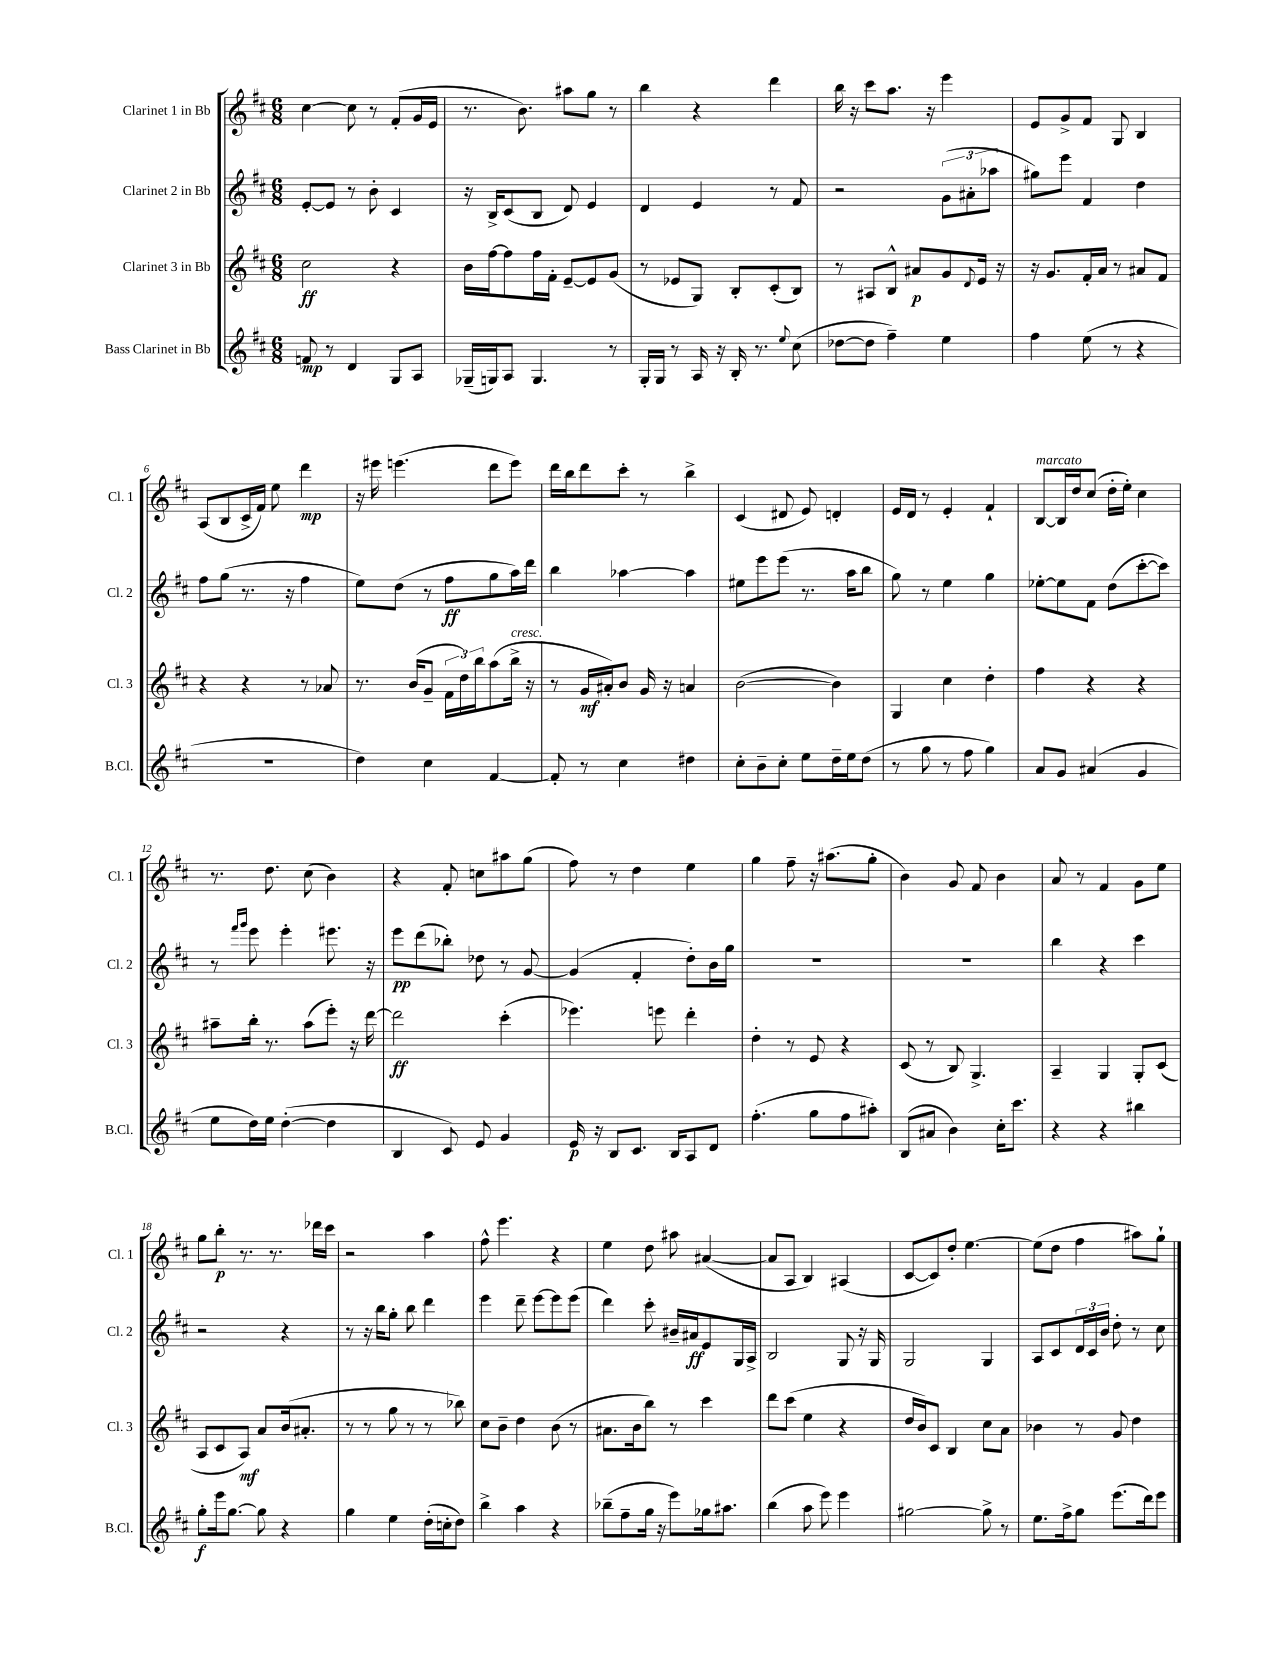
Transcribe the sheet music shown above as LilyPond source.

<<
\new StaffGroup <<
\new Staff = "s0" \with { instrumentName = "Clarinet 1 in Bb" shortInstrumentName = "Cl. 1" } {
    \clef treble \key d \major \numericTimeSignature \time 6/8
    cis''4~ cis''8 r8 fis'8-.( g'16 e'16 |
    r8. b'8.) ais''8 g''8 r8 |
    b''4 r4 d'''4 |
    b''16 r16 cis'''8 a''8. r16 e'''4 |
    e'8 g'8-> fis'8 g8 b4 |
    a8( b8 cis'16-> fis'16) e''8 d'''4\mp |
    r16 eis'''16 e'''4.( d'''8 e'''8) |
    d'''16 b''16 d'''8 cis'''8-. r8 b''4-> |
    cis'4( dis'8 e'8) d'4-. |
    e'16 d'16 r8 e'4-. fis'4-! |
    b8~^\markup { \italic "marcato" } b16 d''16 cis''8( d''16-. e''16-.) cis''4 |
    r8. d''8. cis''8( b'4) |
    r4 fis'8-. c''8 ais''8 g''8( |
    fis''8) r8 d''4 e''4 |
    g''4 fis''8-- r16 ais''8.( g''8-. |
    b'4) g'8 fis'8 b'4 |
    a'8 r8 fis'4 g'8 e''8 |
    g''8 b''8-.\p r8. r8. des'''16 cis'''16 |
    r2 a''4 |
    fis''8-^ e'''4. r4 |
    e''4 d''8 ais''8 ais'4~( |
    ais'8 a8 b4) ais4( |
    cis'8~ cis'8) d''8-. e''4.~ |
    e''8( d''8 fis''4 ais''8) g''8-! \bar "|." |
}
\new Staff = "s1" \with { instrumentName = "Clarinet 2 in Bb" shortInstrumentName = "Cl. 2" } {
    \clef treble \key d \major \numericTimeSignature \time 6/8
    e'8~-. e'8 r8 b'8-. cis'4 |
    r16 b16-> cis'8( b8 d'8) e'4 |
    d'4 e'4 r8 fis'8 |
    r2 \tuplet 3/2 { g'8( ais'8-. aes''8 } |
    gis''8) e'''8 fis'4 d''4 |
    fis''8 g''8( r8. r16 fis''4 |
    e''8) d''8( r8 fis''8\ff g''8 a''16) d'''16 |
    b''4 aes''4~ aes''4 |
    eis''8 e'''8 e'''8( r8. a''16 b''8 |
    g''8) r8 e''4 g''4 |
    ees''8~-. ees''8 fis'8 d''8( cis'''8~-. cis'''8) |
    r8 \grace { fis'''16 g'''16 } e'''8 e'''4-. eis'''8. r16 |
    e'''8\pp d'''8( bes''8-.) des''8 r8 g'8~ |
    g'4( fis'4-. d''8-.) b'16 g''16 |
    R2. |
    R2. |
    b''4 r4 cis'''4 |
    r2 r4 |
    r8 r16 b''16 g''8-. b''8 d'''4 |
    e'''4 d'''8-- e'''8~ e'''8 e'''8( |
    d'''4) cis'''8-. bis'16-- ais'16\ff e'8 g16 a16-> |
    b2 g8 r16 g16 |
    g2 g4 |
    a8 cis'8 \tuplet 3/2 { d'16 cis'16 b'16 } d''8-. r8 cis''8 \bar "|." |
}
\new Staff = "s2" \with { instrumentName = "Clarinet 3 in Bb" shortInstrumentName = "Cl. 3" } {
    \clef treble \key d \major \numericTimeSignature \time 6/8
    cis''2\ff r4 |
    b'16 fis''16~ fis''8 fis''16 fis'16-. e'8~-- e'8 g'8( |
    r8 ees'8 g8) b8-. cis'8-.( b8) |
    r8 ais8 b8-^ ais'8\p g'8 \appoggiatura { d'8 } e'16 r16 |
    r16 g'8. fis'16-. a'16 r8 ais'8 fis'8 |
    r4 r4 r8 aes'8 |
    r8. b'16( g'8-- \tuplet 3/2 { fis'16 d''16) b''16 } a''8( b''16->^\markup { \italic "cresc." } r16 |
    r8 g'16\mf ais'16-.) b'8 g'16 r16 a'4 |
    b'2~( b'4) |
    g4 cis''4 d''4-. |
    fis''4 r4 r4 |
    ais''8-- b''16-. r8. ais''8( e'''8-.) r16 d'''16~ |
    d'''2\ff cis'''4-.( |
    ees'''4.) e'''8 d'''4-. |
    d''4-. r8 e'8 r4 |
    cis'8( r8 b8) g4.-> |
    a4-- g4 g8-. cis'8( |
    a8 cis'8 a8\mf) a'8 b'16( ais'8.-. |
    r8 r8 g''8 r8 r8 bes''8) |
    cis''8 b'8-- d''4 b'8( r8 |
    ais'8. b'16 b''8) r8 cis'''4 |
    d'''8 cis'''8( e''4 r4 |
    d''16 b'16) cis'8 b4 cis''8 a'8 |
    bes'4 r8 g'8 d''4 \bar "|." |
}
\new Staff = "s3" \with { instrumentName = "Bass Clarinet in Bb" shortInstrumentName = "B.Cl." } {
    \clef treble \key d \major \numericTimeSignature \time 6/8
    f'8\mp r8 d'4 g8 a8 |
    ges16--( g16) a8 g4. r8 |
    g16-. g16 r8 a16 r16 b16-. r8. \appoggiatura { e''8 } cis''8( |
    des''8~ des''8 fis''4--) e''4 |
    fis''4 e''8( r8 r4 |
    R2. |
    d''4) cis''4 fis'4~ |
    fis'8-. r8 cis''4 dis''4 |
    cis''8-. b'8-- cis''8-. e''8 d''16-- e''16 d''8( |
    r8 g''8 r8 fis''8 g''4) |
    a'8 g'8 ais'4( g'4 |
    e''8 d''16) e''16 d''4~-.( d''4 |
    b4 cis'8) e'8 g'4 |
    e'16\p r16 b8 cis'8. b16 a8 d'8 |
    fis''4.-.( g''8 fis''8 ais''8-.) |
    b8( ais'8 b'4) cis''16-. cis'''8. |
    r4 r4 bis''4 |
    g''8-.\f e'''16 g''8.~ g''8 r4 |
    g''4 e''4 d''16-.( c''16-. d''8) |
    b''4-> a''4 r4 |
    bes''8--( fis''8-- g''16 r16 e'''8) ges''16 ais''8. |
    b''4( a''8 e'''8) e'''4 |
    gis''2~ gis''8-> r8 |
    e''8. fis''16-> g''8 e'''8.( d'''16) e'''8 \bar "|." |
}
>>
>>
